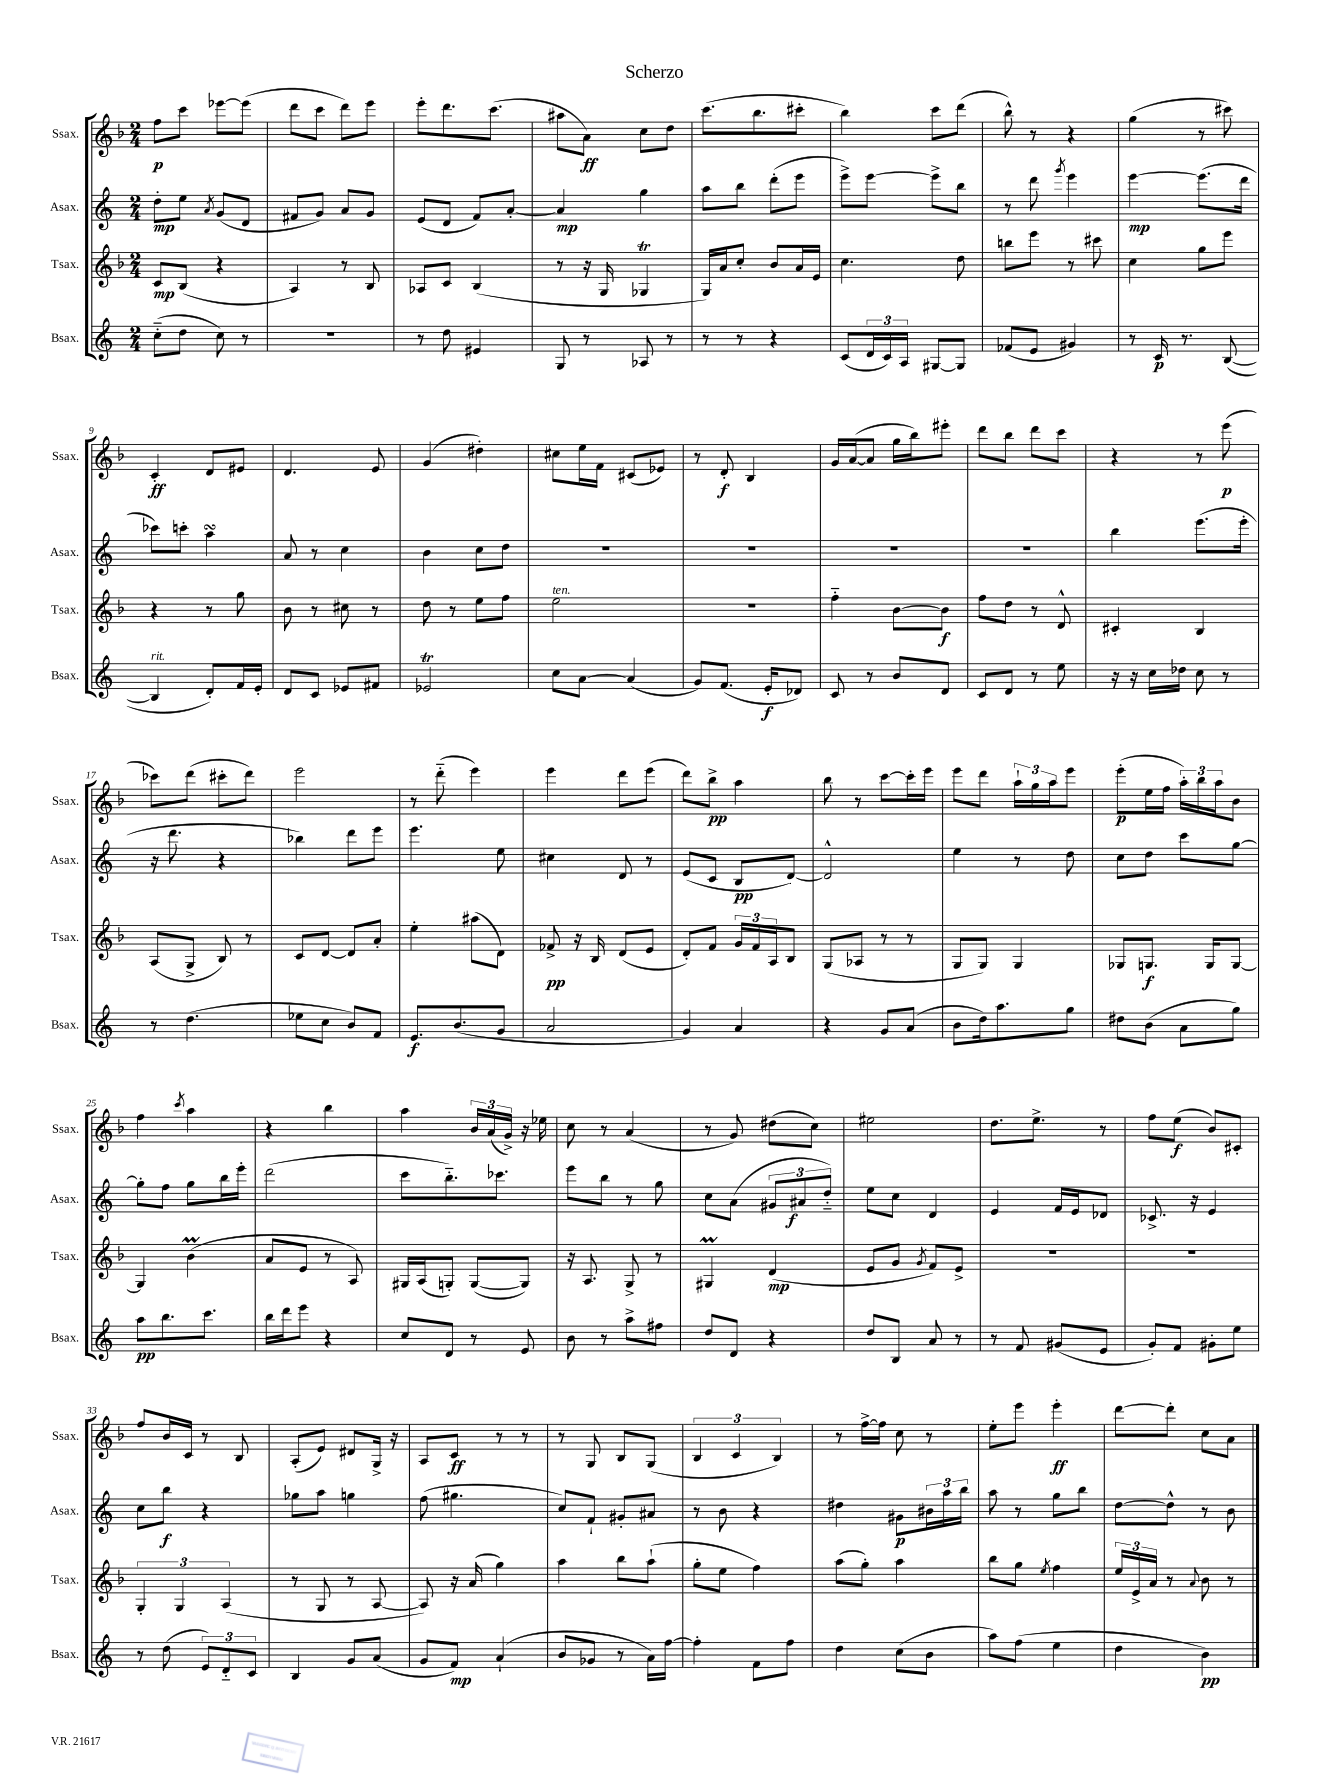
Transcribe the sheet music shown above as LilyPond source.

\header { title = "Scherzo" }
<<
\new StaffGroup <<
\new Staff = "s0" \with { instrumentName = "Ssax." shortInstrumentName = "Ssax." } {
    \clef treble \key f \major \numericTimeSignature \time 2/4
    f''8\p c'''8 ees'''8~ ees'''8( |
    d'''8 c'''8 d'''8) e'''8 |
    e'''8-. d'''8. c'''8.( |
    ais''8 a'8\ff) c''8 d''8 |
    c'''8.( bes''8. cis'''8-. |
    bes''4) c'''8 d'''8( |
    bes''8-^) r8 r4 |
    g''4( r8 cis'''8) |
    c'4-.\ff d'8 eis'8 |
    d'4. e'8 |
    g'4( dis''4-.) |
    cis''8 e''16 f'16 cis'8( ees'8) |
    r8 d'8-.\f bes4 |
    g'16 a'16~( a'8 g''16 bes''16) eis'''8-. |
    d'''8 bes''8 d'''8 c'''8 |
    r4 r8 e'''8\p( |
    ces'''8) d'''8( cis'''8-. d'''8) |
    e'''2 |
    r8 d'''8-_( e'''4) |
    e'''4 d'''8 e'''8( |
    d'''8) bes''8->\pp a''4 |
    bes''8 r8 c'''8~ c'''16-. e'''16 |
    e'''8 d'''8 \tuplet 3/2 { a''16-! g''16 a''16 } e'''8 |
    e'''8-.\p( e''16 f''16 \tuplet 3/2 { a''16-.) bes''16 a''16 } bes'8 |
    f''4 \acciaccatura { c'''8 } a''4 |
    r4 bes''4 |
    a''4 \tuplet 3/2 { bes'16 a'16( g'16->) } r16 ees''16 |
    c''8 r8 a'4( |
    r8 g'8) dis''8( c''8) |
    eis''2 |
    d''8. e''8.-> r8 |
    f''8 e''8\f( bes'8) cis'8-. |
    f''8 bes'16 c'16 r8 bes8 |
    a8-.( e'8) dis'8 g16-> r16 |
    a8 c'8\ff r8 r8 |
    r8 g8 bes8 g8( |
    \tuplet 3/2 { bes4 c'4 bes4) } |
    r8 f''16~-> f''16 c''8 r8 |
    e''8-. e'''8 e'''4-.\ff |
    d'''8~ d'''8-. c''8 a'8 \bar "|." |
}
\new Staff = "s1" \with { instrumentName = "Asax." shortInstrumentName = "Asax." } {
    \clef treble \key c \major \numericTimeSignature \time 2/4
    d''8-.\mp e''8 \acciaccatura { a'8 } g'8( d'8 |
    fis'8 g'8) a'8 g'8 |
    e'8( d'8 f'8) a'8~-. |
    a'4\mp g''4 |
    a''8 b''8 d'''8-.( e'''8 |
    e'''8->) e'''8~ e'''8-> b''8 |
    r8 d'''8 \acciaccatura { g'''8 } e'''4 |
    e'''4~\mp e'''8.( d'''16 |
    ces'''8) c'''8-. a''4\turn |
    a'8 r8 c''4 |
    b'4 c''8 d''8 |
    R2 |
    R2 |
    R2 |
    R2 |
    b''4 e'''8.( e'''16-. |
    r16 d'''8. r4 |
    bes''4) d'''8 e'''8 |
    e'''4. e''8 |
    cis''4 d'8 r8 |
    e'8( c'8 b8\pp d'8~) |
    d'2-^ |
    e''4 r8 d''8 |
    c''8 d''8 c'''8 g''8~ |
    g''8-. f''8 g''8 b''16 e'''16-. |
    d'''2( |
    c'''8 b''8.-_) ces'''8. |
    e'''8 b''8 r8 g''8 |
    c''8 a'8( \tuplet 3/2 { gis'8 ais'8\f d''8-_) } |
    e''8 c''8 d'4 |
    e'4 f'16 e'16 des'8 |
    ces'8.-> r16 e'4 |
    c''8 b''8\f r4 |
    ges''8 a''8 g''4 |
    f''8( gis''4. |
    c''8) f'8-! gis'8-. ais'8 |
    r8 b'8 r4 |
    dis''4 gis'8\p \tuplet 3/2 { bis'16 a''16 b''16 } |
    a''8 r8 g''8 b''8 |
    d''8~ d''8-^ r8 b'8 \bar "|." |
}
\new Staff = "s2" \with { instrumentName = "Tsax." shortInstrumentName = "Tsax." } {
    \clef treble \key f \major \numericTimeSignature \time 2/4
    c'8\mp bes8( r4 |
    a4) r8 bes8 |
    aes8 c'8 bes4( |
    r8 r16 g16 ges4\trill |
    g16) a'16 c''8-. bes'8 a'16 e'16 |
    c''4. d''8 |
    b''8 e'''8 r8 cis'''8 |
    c''4 g''8 e'''8 |
    r4 r8 g''8 |
    bes'8 r8 cis''8 r8 |
    d''8 r8 e''8 f''8 |
    e''2^\markup { \italic "ten." } |
    r2 |
    f''4-_ bes'8~ bes'8\f |
    f''8 d''8 r8 d'8-^ |
    cis'4-. bes4 |
    a8( g8-> bes8) r8 |
    c'8 d'8~ d'8 a'8-. |
    e''4-. ais''8( d'8) |
    fes'8->\pp r16 bes16 d'8( e'8 |
    d'8-.) f'8 \tuplet 3/2 { g'16 f'16 a16 } bes8 |
    g8( aes8 r8 r8 |
    g8 g8) g4 |
    ges8 g8.\f g16 g8~ |
    g4 bes'4\prall( |
    a'8 e'8 r8 a8) |
    gis16 a16( g8-.) g8~( g8) |
    r16 a8. g8-> r8 |
    gis4\prall d'4\mp( |
    e'8 g'8 \acciaccatura { g'8 } f'8) e'8-> |
    R2 |
    R2 |
    \tuplet 3/2 { g4-. g4 a4( } |
    r8 g8 r8 a8~ |
    a8) r16 a'16( g''4) |
    a''4 bes''8 a''8-!( |
    g''8-. e''8 f''4) |
    a''8( g''8-.) a''4 |
    bes''8 g''8 \acciaccatura { e''8 } f''4 |
    \tuplet 3/2 { e''16 e'16-> a'16 } r8 \appoggiatura { a'8 } bes'8 r8 \bar "|." |
}
\new Staff = "s3" \with { instrumentName = "Bsax." shortInstrumentName = "Bsax." } {
    \clef treble \key c \major \numericTimeSignature \time 2/4
    c''8-_( d''8 c''8) r8 |
    r2 |
    r8 d''8 eis'4 |
    g8 r8 aes8 r8 |
    r8 r8 r4 |
    c'8( \tuplet 3/2 { d'16 c'16) a16 } gis8~ gis8 |
    fes'8( e'8 gis'4) |
    r8 c'16\p r8. b8~( |
    b4^\markup { \italic "rit." } d'8-.) f'16 e'16-. |
    d'8 c'8 ees'8 fis'8 |
    ees'2\trill |
    c''8 a'8~ a'4( |
    g'8) f'8.( e'16-.\f des'8) |
    c'8 r8 b'8 d'8 |
    c'8 d'8 r8 e''8 |
    r16 r16 c''16 des''16 c''8 r8 |
    r8 d''4.( |
    ees''8 c''8 b'8) f'8 |
    e'8.\f b'8.( g'8 |
    a'2 |
    g'4) a'4 |
    r4 g'8 a'8( |
    b'8 d''16) a''8. g''8 |
    dis''8 b'8( a'8 g''8) |
    a''8\pp b''8. c'''8. |
    b''16 d'''16 e'''8 r4 |
    c''8 d'8 r8 e'8 |
    b'8 r8 a''8-> fis''8 |
    d''8 d'8 r4 |
    d''8 b8 a'8 r8 |
    r8 f'8 gis'8( e'8 |
    g'8-.) f'8 gis'8-. e''8 |
    r8 d''8( \tuplet 3/2 { e'8) d'8-_ c'8 } |
    b4 g'8 a'8( |
    g'8 f'8\mp) a'4-!( |
    b'8 ges'8 r8 a'16) f''16~ |
    f''4-. f'8 f''8 |
    d''4 c''8( b'8 |
    a''8) f''8( e''4 |
    d''4 b'4\pp) \bar "|." |
}
>>
>>
